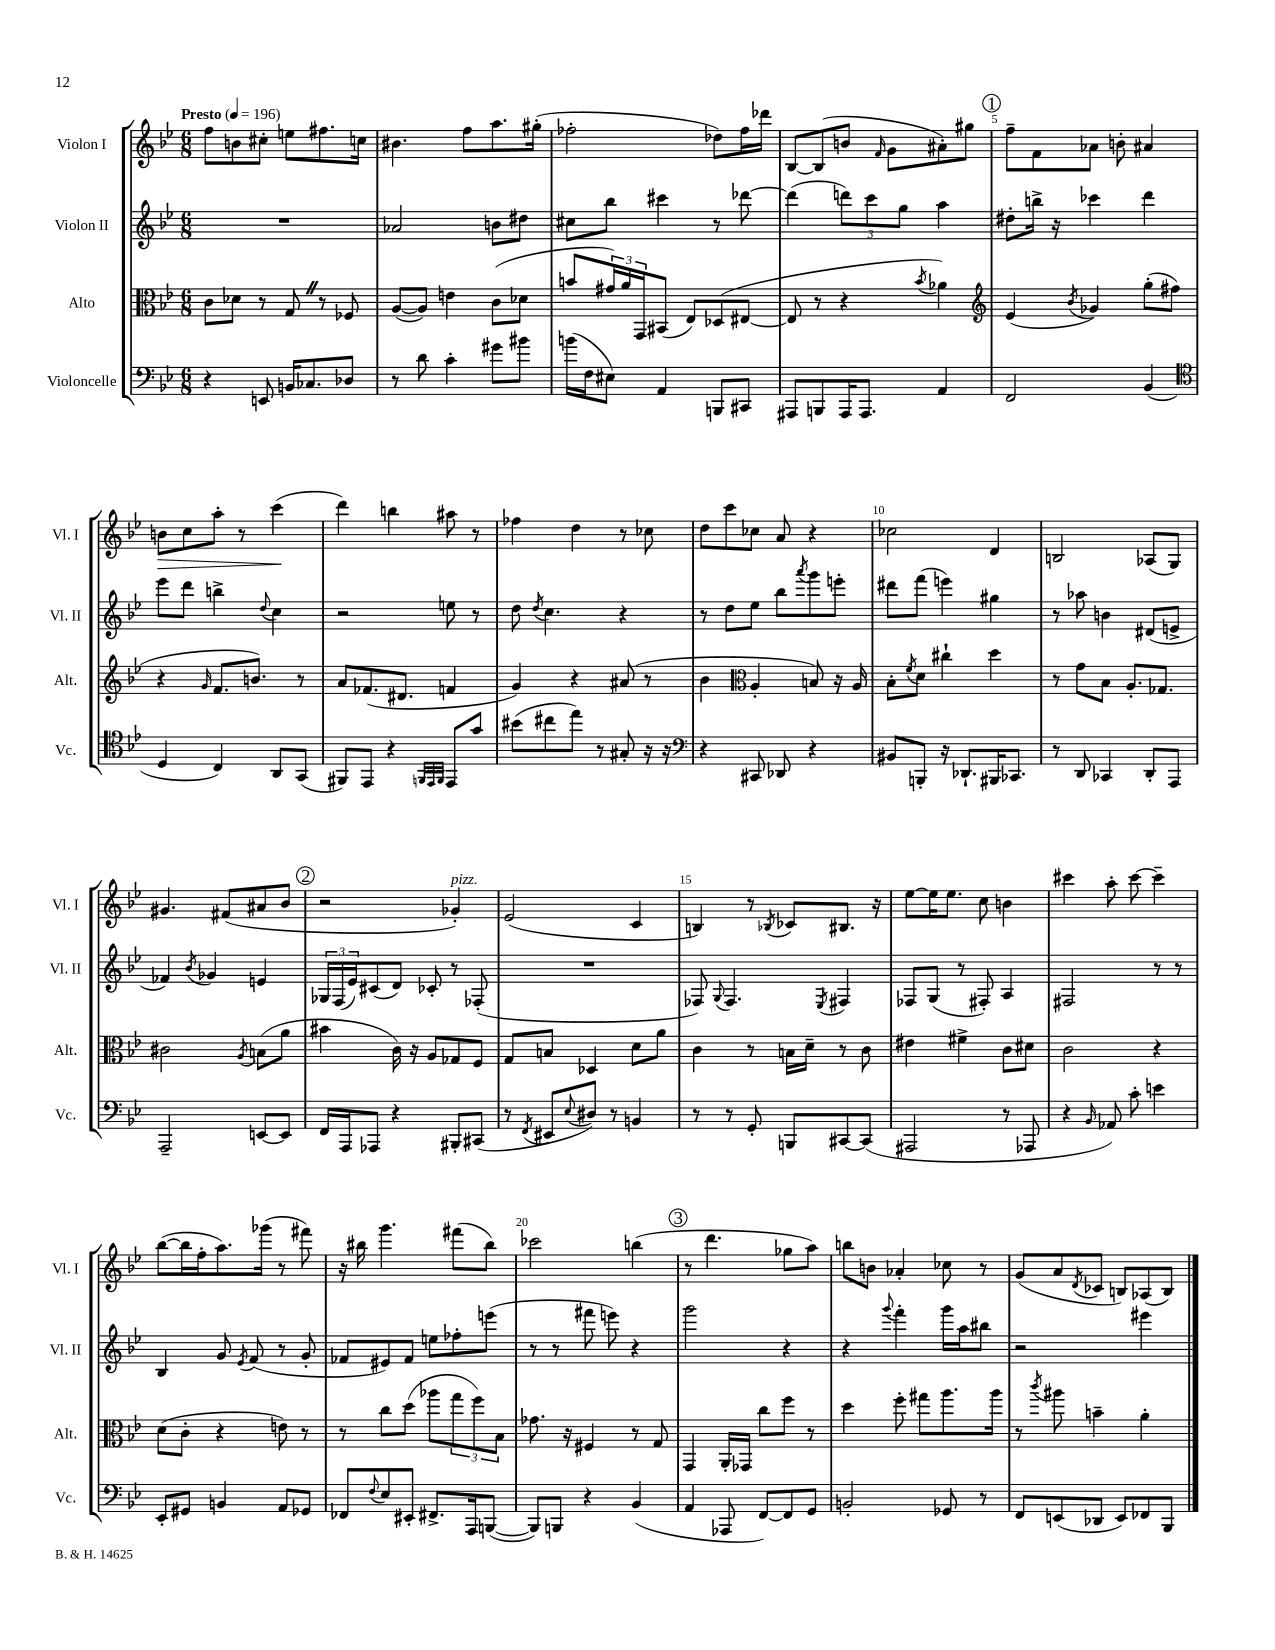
<<
\new StaffGroup <<
\new Staff = "s0" \with { instrumentName = "Violon I" shortInstrumentName = "Vl. I" } {
    \clef treble \key bes \major \numericTimeSignature \time 6/8 \tempo "Presto" 4 = 196
    f''8 b'8 cis''8-. e''8 fis''8. c''16 |
    bis'4. f''8 a''8. gis''16-.( |
    fes''2-. des''8) fes''16 des'''16 |
    bes8~ bes8( b'8 \grace { f'16 } g'8 ais'8-.) gis''8 |
    \mark \markup { \circle "1" } f''8-- f'8 aes'8 b'8-. ais'4 |
    b'8\> c''8 a''8-. r8 c'''4\!( |
    d'''4) b''4 ais''8 r8 |
    fes''4 d''4 r8 ces''8 |
    d''8 c'''8 ces''8 a'8 r4 |
    ces''2 d'4 |
    b2 aes8( g8) |
    gis'4. fis'8( ais'8 bes'8 |
    \mark \markup { \circle "2" } r2 ges'4-.^\markup { \italic "pizz." }) |
    ees'2( c'4 |
    b4) r8 \acciaccatura { bes8 } ces'8 bis8. r16 |
    ees''8~ ees''16 ees''8. c''8 b'4 |
    cis'''4 a''8-. cis'''8~ cis'''4-- |
    bes''8~( bes''16 f''16-. a''8.) ges'''16( r8 fis'''8) |
    r16 bis''16 g'''4. fis'''8( bis''8) |
    ces'''2 b''4( |
    \mark \markup { \circle "3" } r8 d'''4. ges''8 a''8) |
    b''8 b'8 aes'4-. ces''8 r8 |
    g'8( a'8 \acciaccatura { d'8 } ces'8 b8) aes8( b8) \bar "|." |
}
\new Staff = "s1" \with { instrumentName = "Violon II" shortInstrumentName = "Vl. II" } {
    \clef treble \key bes \major \numericTimeSignature \time 6/8
    R2. |
    aes'2 b'8 dis''8 |
    cis''8 bes''8 cis'''4 r8 des'''8~ |
    des'''4( \tuplet 3/2 { d'''8) c'''8 g''8 } a''4 |
    \mark \markup { \circle "1" } dis''8-. b''16-> r16 ces'''4 d'''4 |
    ees'''8 d'''8 b''4-> \appoggiatura { d''8 } c''4 |
    r2 e''8 r8 |
    d''8 \acciaccatura { d''8 } c''4. r4 |
    r8 d''8 ees''8 bes''8 \acciaccatura { a'''8 } g'''8 e'''8-. |
    dis'''8 f'''8( e'''4) gis''4 |
    r8 aes''8 b'4 dis'8( e'8-> |
    fes'4) \acciaccatura { bes'8 } ges'4 e'4 |
    \mark \markup { \circle "2" } \tuplet 3/2 { ges16 f16( ees'16) } cis'8( d'8) ces'8-. r8 fes8-.( |
    R2. |
    fes8) \appoggiatura { g8 } fes4. \acciaccatura { ees8 } fis4 |
    fes8 g8( r8 fis8-.) a4 |
    fis2 r8 r8 |
    bes4 g'8 \acciaccatura { ees'8 } f'8( r8 g'8-. |
    fes'8 eis'8) fes'8 e''8 fes''8-. e'''8( |
    r8 r8 fis'''8 e'''8) r4 |
    \mark \markup { \circle "3" } g'''2 r4 |
    r4 \appoggiatura { g'''8 } f'''4-. g'''16 a''16 bis''8 |
    r2 eis'''4 \bar "|." |
}
\new Staff = "s2" \with { instrumentName = "Alto" shortInstrumentName = "Alt." } {
    \clef alto \key bes \major \numericTimeSignature \time 6/8
    c'8 des'8 r8 g8 \once \override BreathingSign.text = \markup { \musicglyph "scripts.caesura.straight" } \breathe r8 fes8 |
    a8~( a8) e'4 c'8( des'8 |
    b'8 \tuplet 3/2 { gis'16) a'16 g,16 } bis,8( ees8) des8( eis8~ |
    eis8 r8 r4 \acciaccatura { bes'8 } aes'4) |
    \mark \markup { \circle "1" } \clef treble ees'4( \acciaccatura { bes'8 } ges'4) g''8-.( fis''8 |
    r4 \grace { g'16 } f'8. b'8.) r8 |
    a'8 fes'8.( dis'8. f'4 |
    g'4) r4 ais'8( r8 |
    bes'4 \clef alto a4-. b8) r16 a16 |
    bes8-. \acciaccatura { f'8 } d'8 cis''4-! d''4 |
    r8 g'8 bes8 a8.-. ges8. |
    cis'2 \acciaccatura { a8 } b8( a'8 |
    \mark \markup { \circle "2" } bis'4 c'16) r16 a8 ges8 f8 |
    g8 b8 des4 d'8 a'8 |
    c'4 r8 b16 d'16-- r8 c'8 |
    eis'4 fis'4-> c'8 dis'8 |
    c'2 r4 |
    d'8( c'8-. r4 e'8) r8 |
    r8 c''8 d''8( aes''8 \tuplet 3/2 { g''8 f''8) bes8 } |
    ges'8. r16 fis4 r8 g8 |
    \mark \markup { \circle "3" } g,4 a,16-. ges,16 c''8 f''8 r8 |
    d''4 f''8-. gis''8 a''8. a''16 |
    r8 \acciaccatura { c'''8 } ais''8 b'4-- a'4-. \bar "|." |
}
\new Staff = "s3" \with { instrumentName = "Violoncelle" shortInstrumentName = "Vc." } {
    \clef bass \key bes \major \numericTimeSignature \time 6/8
    r4 e,8 b,16 ces8. des8 |
    r8 d'8 c'4-. gis'8 bis'8 |
    b'16( f16 eis8) a,4 b,,8 cis,8 |
    ais,,8 b,,8 ais,,16 ais,,8. a,4 |
    \mark \markup { \circle "1" } f,2 bes,4( |
    \clef tenor d4 c4) a,8 g,8( |
    fis,8) ees,8 r4 \grace { f,32 ees,32 f,32 } ees,8 g'8 |
    bis'8( cis''8 ees''8) r8 gis8-. r16 r16 |
    \clef bass r4 cis,8 des,8 r4 |
    bis,8 b,,8-. r16 des,8.-! bis,,16 ces,8. |
    r8 d,8 ces,4 d,8-. a,,8 |
    a,,2-- e,8~ e,8 |
    \mark \markup { \circle "2" } f,16 a,,16 aes,,8 r4 bis,,8-. cis,8( |
    r8 \acciaccatura { f,8 } eis,8 \appoggiatura { ees8 } dis8) r8 b,4 |
    r8 r8 g,8-. b,,8 cis,8~ cis,8( |
    ais,,2 r8 aes,,8 |
    r4 \grace { bes,16 } aes,8) c'8-. e'4 |
    ees,8-. gis,8 b,4 a,8 ges,8 |
    fes,8 \appoggiatura { f8 } ees8 eis,8-. fis,8.-> a,,16 b,,8~( |
    b,,8) b,,8 r4 bes,4( |
    \mark \markup { \circle "3" } a,4 aes,,8 f,8~) f,8 g,8 |
    b,2-. ges,8 r8 |
    f,8 e,8( des,8 e,8) fes,8 bes,,8 \bar "|." |
}
>>
>>
\layout { \context { \Score \override BarNumber.break-visibility = ##(#f #t #t) barNumberVisibility = #(every-nth-bar-number-visible 5) } }
